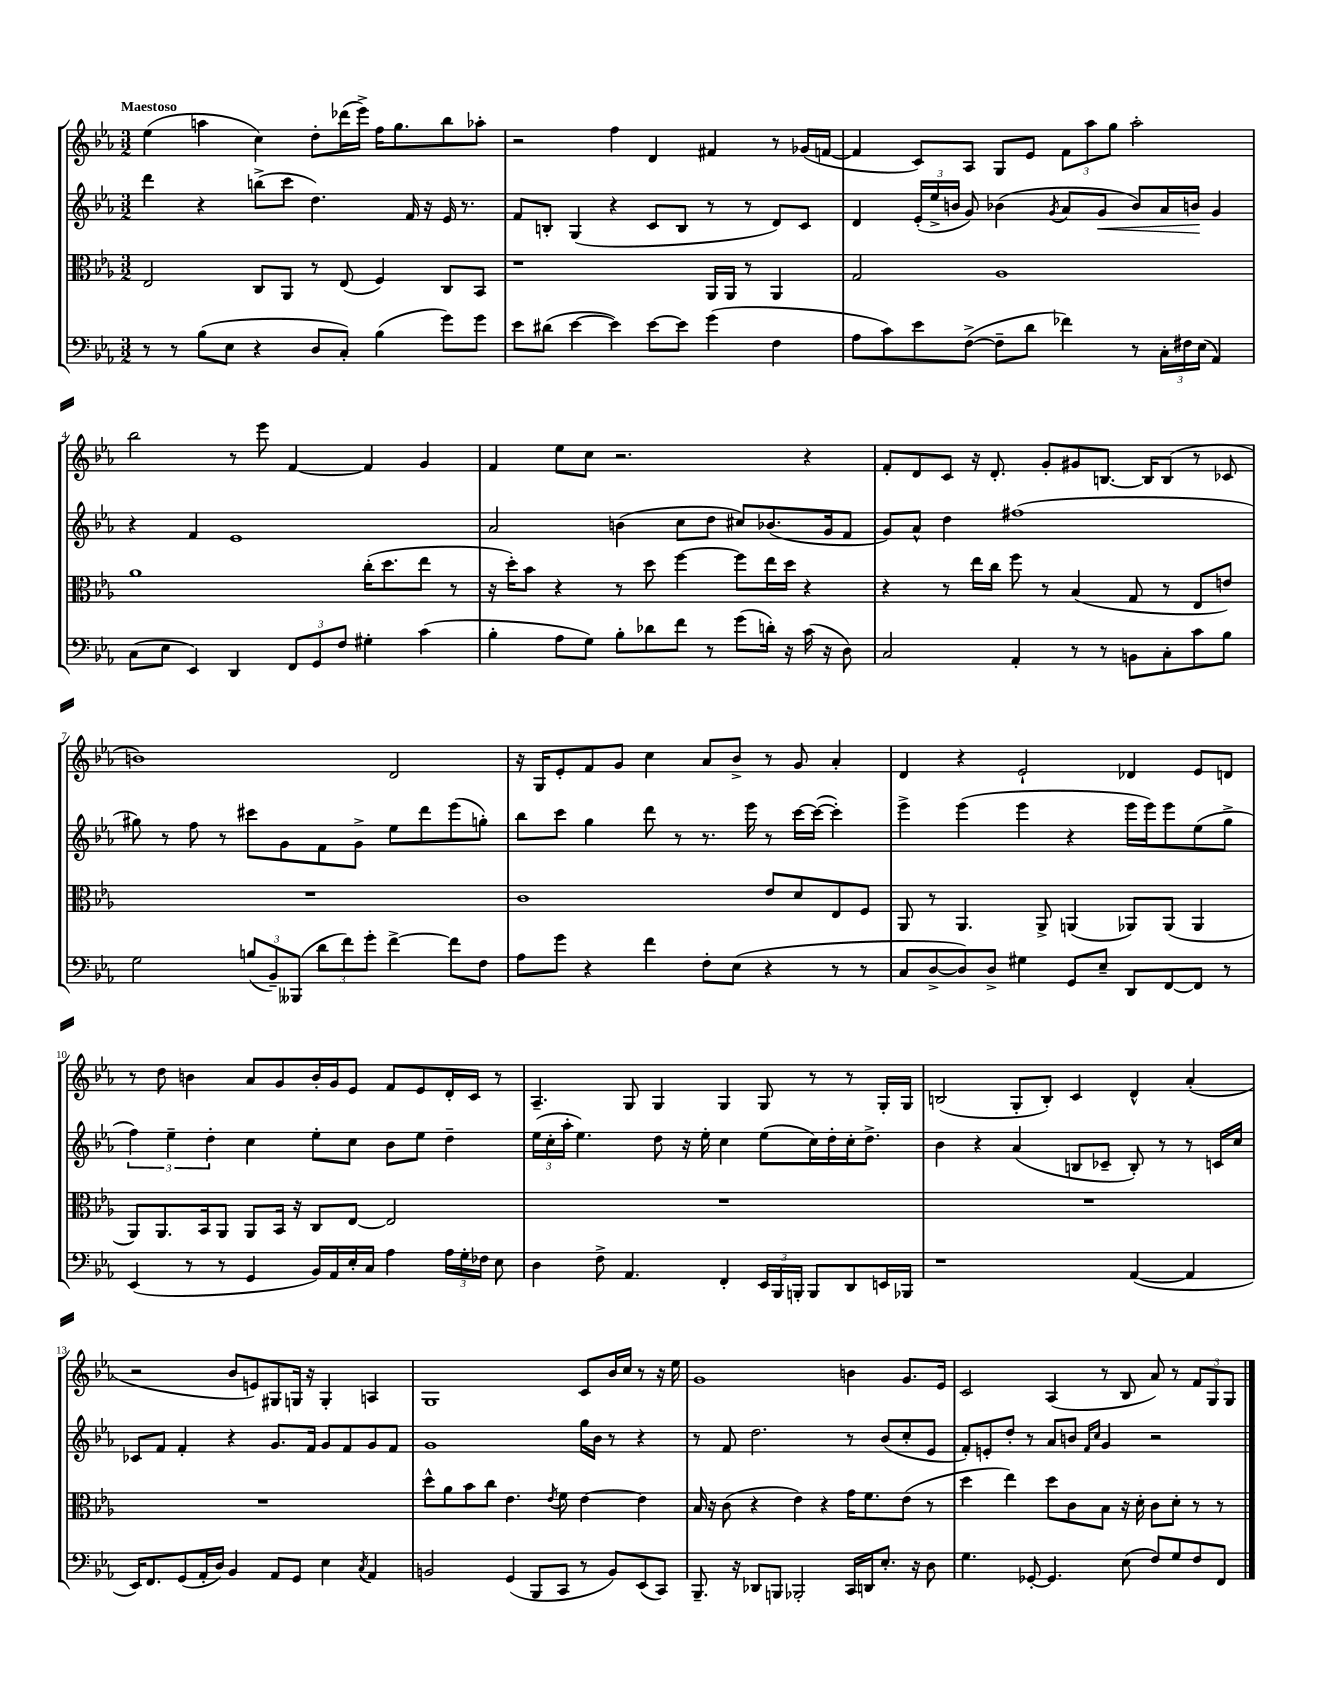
<<
\new StaffGroup <<
\new Staff = "s0" {
    \clef treble \key ees \major \numericTimeSignature \time 3/2 \tempo "Maestoso"
    \autoBeamOff ees''4( a''4 c''4) d''8[-. des'''16( ees'''16]->) f''16[ g''8. bes''8 aes''8]-. |
    r2 f''4 d'4 fis'4 r8 ges'16[( f'16]~ |
    f'4 c'8[) aes8] g8[ ees'8] \tuplet 3/2 { f'8[ aes''8 g''8] } aes''2-. |
    bes''2 r8 ees'''8 f'4~ f'4 g'4 |
    f'4 ees''8[ c''8] r2. r4 |
    f'8[-. d'8 c'8] r16 d'8.-. g'8[-. gis'8 b8.]~ b16[ b8]( r8 ces'8 |
    b'1) d'2 |
    r16 g16[ ees'8-. f'8 g'8] c''4 aes'8[ bes'8]-> r8 g'8 aes'4-. |
    d'4 r4 ees'2-! des'4 ees'8[ d'8] |
    r8 d''8 b'4 aes'8[ g'8 b'16-. g'16 ees'8] f'8[ ees'8 d'16-. c'16] r8 |
    aes4.-- g8 g4 g4 g8 r8 r8 g16[-. g16] |
    b2( g8[-. b8]-.) c'4 d'4-^ aes'4-.( |
    r2 bes'8[ e'8) gis8 g16] r16 g4-. a4 |
    g1 c'8[ bes'16 c''16] r8 r16 ees''16 |
    g'1 b'4 g'8.[ ees'16] |
    c'2 aes4( r8 bes8 aes'8) r8 \tuplet 3/2 { f'8[ g8 g8] } \bar "|." |
}
\new Staff = "s1" {
    \clef treble \key ees \major \numericTimeSignature \time 3/2
    \autoBeamOff d'''4 r4 b''8[->( c'''8] d''4.) f'16 r16 ees'16 r8. |
    f'8[ b8]-. g4( r4 c'8[ b8] r8 r8 d'8[) c'8] |
    d'4 \tuplet 3/2 { ees'16[-.( ees''16-> b'16] } g'8) bes'4( \acciaccatura { g'8 } aes'8[ g'8]\< bes'8[) aes'16 b'16]\! g'4 |
    r4 f'4 ees'1 |
    aes'2 b'4( c''8[ d''8] cis''8[) bes'8.( g'16 f'8] |
    g'8[) aes'8]-^ d''4 fis''1( |
    gis''8) r8 f''8 r8 cis'''8[ g'8 f'8 g'8]-> ees''8[ d'''8 ees'''8( g''8]-.) |
    bes''8[ c'''8] g''4 d'''8 r8 r8. ees'''16 r8 c'''16[~ c'''16]~( c'''4-.) |
    ees'''4-> ees'''4( ees'''4 r4 ees'''16[ ees'''16) ees'''8 ees''8( g''8]-> |
    \tuplet 3/2 { f''4) ees''4-- d''4-. } c''4 ees''8[-. c''8] bes'8[ ees''8] d''4-- |
    \tuplet 3/2 { ees''16[( c''16-. aes''16]-. } ees''4.) d''8 r16 ees''16-. c''4 ees''8[( c''16) d''16-. c''16-. d''8.]-> |
    bes'4 r4 aes'4( b8[ ces'8]-- b8-.) r8 r8 c'16[ c''16] |
    ces'8[ f'8] f'4-. r4 g'8.[ f'16] g'8[ f'8 g'8 f'8] |
    g'1 g''16[ bes'16] r8 r4 |
    r8 f'8 d''2. r8 bes'8[( c''8-. ees'8] |
    f'8[-.) e'8-. d''8]-. r8 aes'8[ b'8] \grace { f'16[ c''16] } g'4 r2 \bar "|." |
}
\new Staff = "s2" {
    \clef alto \key ees \major \numericTimeSignature \time 3/2
    \autoBeamOff ees2 c8[ aes,8] r8 ees8( f4) c8[ bes,8] |
    r1 aes,16[ aes,16] r8 aes,4 |
    g2 aes1 |
    aes'1 c''16[-.( d''8. ees''8] r8 |
    r16 d''16[-.) bes'8] r4 r8 d''8 f''4~ f''8[ ees''16 d''16] r4 |
    r4 r8 ees''16[ c''16] f''8 r8 bes4( g8 r8 ees8[ e'8]) |
    R1. |
    c'1 ees'8[ d'8 ees8 f8] |
    aes,8 r8 aes,4. aes,8-> a,4( aes,8[) aes,8]( aes,4 |
    aes,8[) aes,8. bes,16 aes,8] aes,8[ bes,16] r16 c8[ ees8]~ ees2 |
    R1. |
    R1. |
    R1. |
    d''8[-^ aes'8 bes'8 c''8] ees'4. \acciaccatura { ees'8 } f'8 ees'4~ ees'4 |
    bes16 r16 c'8( r4 ees'4) r4 g'16[ f'8. ees'8]( r8 |
    d''4 ees''4) d''8[ c'8 bes8] r16 d'16-. c'8[ d'8]-. r8 r8 \bar "|." |
}
\new Staff = "s3" {
    \clef bass \key ees \major \numericTimeSignature \time 3/2
    \autoBeamOff r8 r8 bes8[( ees8] r4 d8[ c8]-.) bes4( g'8[) g'8] |
    ees'8[ dis'8]( ees'4~ ees'4) ees'8[~ ees'8] g'4( f4 |
    aes8[ c'8) ees'8 f8]~->( f8[-- d'8] fes'4) r8 \tuplet 3/2 { c16[-. fis16 ees16]( } aes,4) |
    c8[( ees8] ees,4) d,4 \tuplet 3/2 { f,8[ g,8 f8] } gis4-. c'4( |
    bes4-. aes8[ g8]) bes8[-. des'8 f'8] r8 g'8[( d'16]-.) r16 c'16( r16 d8) |
    c2 aes,4-. r8 r8 b,8[ c8-. c'8 bes8] |
    g2 \tuplet 3/2 { b8[( bes,8--) beses,,8]( } \tuplet 3/2 { d'8[ f'8) g'8]-. } f'4~-> f'8[ f8] |
    aes8[ g'8] r4 f'4 f8[-. ees8]( r4 r8 r8 |
    c8[ d8~-> d8) d8]-> gis4 g,8[ ees8]-- d,8[ f,8~ f,8] r8 |
    ees,4( r8 r8 g,4 bes,16[) aes,16 ees16-. c16] aes4 \tuplet 3/2 { aes16[ g16-. fes16] } ees8 |
    d4 f8-> aes,4. f,4-. \tuplet 3/2 { ees,16[ bes,,16 b,,16]-. } b,,8[ d,8 e,16 bes,,16] |
    r1 aes,4~( aes,4 |
    ees,16[) f,8. g,8( aes,16-. d16]) bes,4 aes,8[ g,8] ees4 \acciaccatura { c8 } aes,4 |
    b,2 g,4( bes,,8[ c,8] r8 b,8[) ees,8( c,8]) |
    bes,,8.-- r16 des,8[ b,,8] bes,,2-. c,16[ d,16 ees8.]-. r16 d8 |
    g4. ges,8~-. ges,4. ees8( f8[) g8 f8 f,8] \bar "|." |
}
>>
>>
